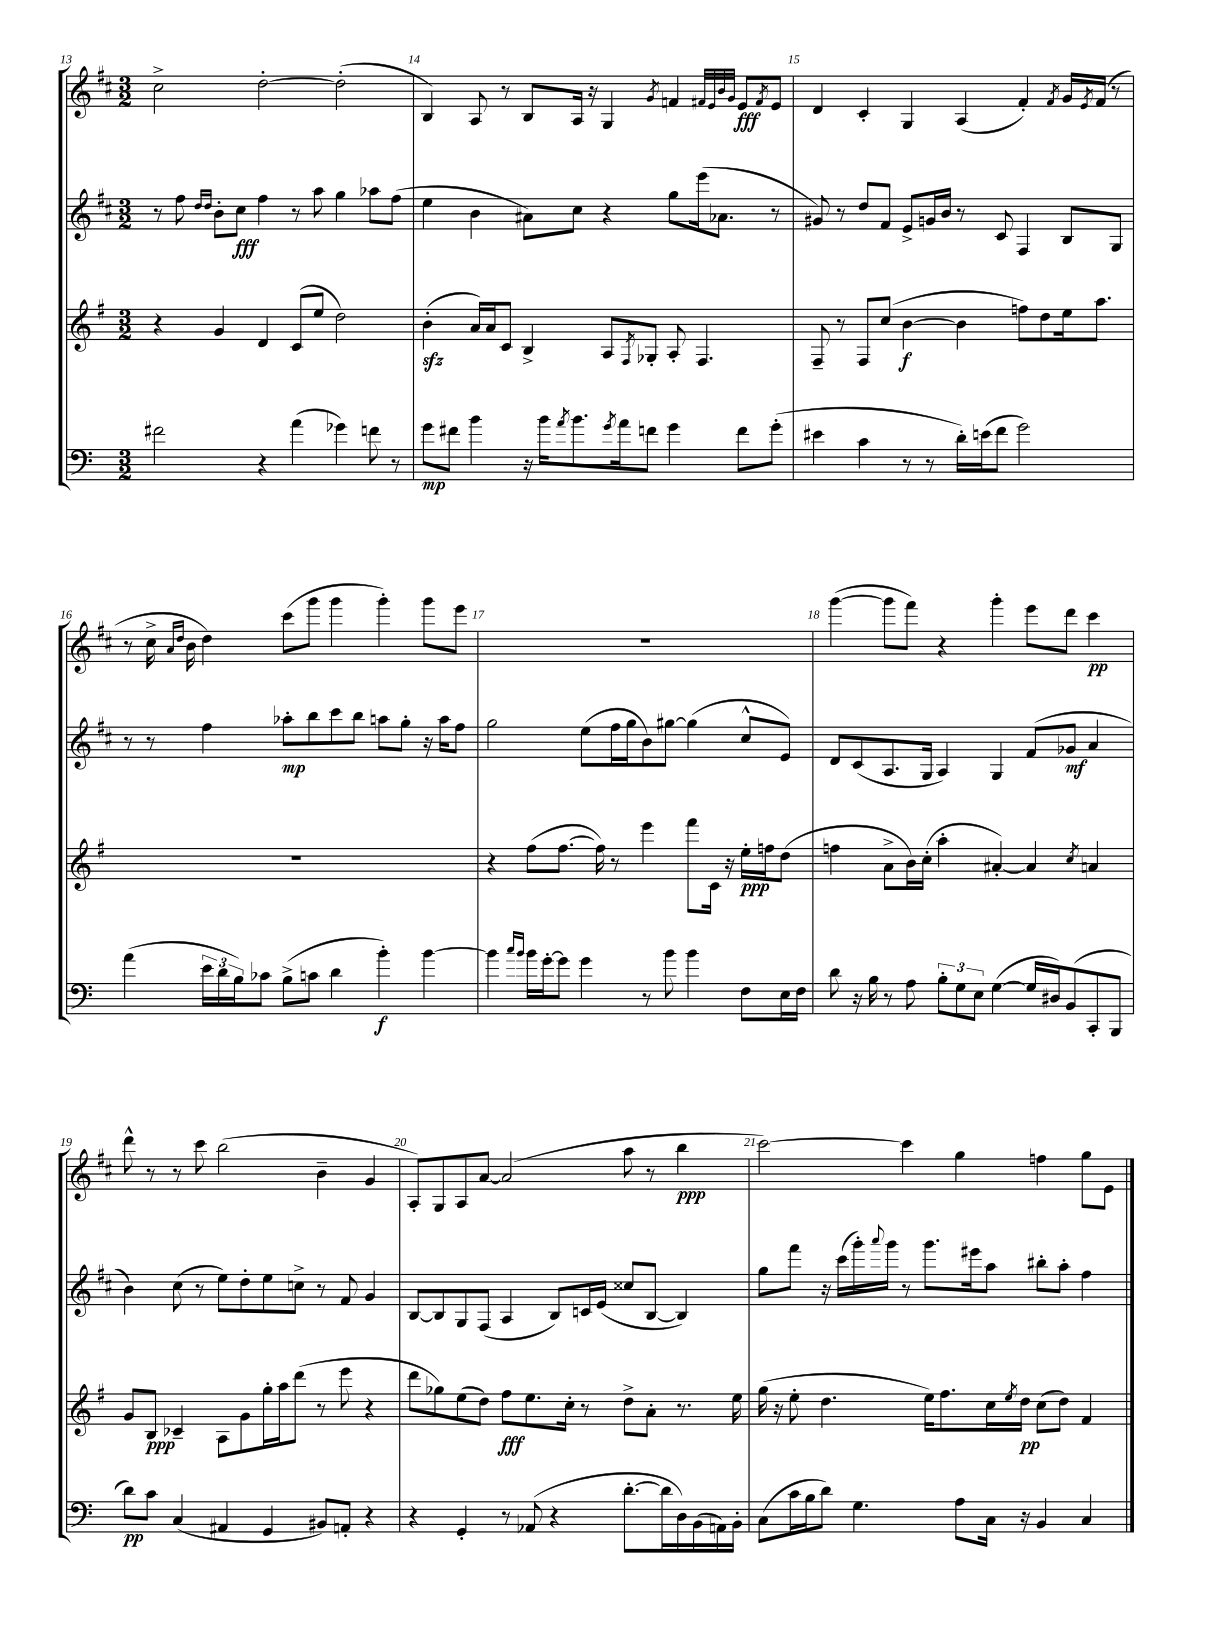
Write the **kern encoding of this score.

**kern	**dynam	**kern	**dynam	**kern	**dynam	**kern	**dynam
*part4	*part4	*part3	*part3	*part2	*part2	*part1	*part1
*staff4	*staff4	*staff3	*staff3	*staff2	*staff2	*staff1	*staff1
*clefF4	*	*clefG2	*	*clefG2	*	*clefG2	*
*k[]	*	*k[f#]	*	*k[f#c#]	*	*k[f#c#]	*
*M3/2	*	*M3/2	*	*M3/2	*	*M3/2	*
=13	=13	=13	=13	=13	=13	=13	=13
2f#X\	.	4r	.	8r	.	2cc#^\	.
.	.	.	.	8ff#\	.	.	.
.	.	.	.	16qqdd/LL	.	.	.
.	.	.	.	16qqdd/JJ	.	.	.
.	.	4g/	.	8b'\L	.	.	.
.	.	.	.	8cc#\J	fff	.	.
4r	.	4d/	.	4ff#\	.	[2dd'\	.
(4a\	.	(8c/L	.	8r	.	.	.
.	.	8ee/J	.	8aa\	.	.	.
4g-X\)	.	2dd\)	.	4gg\	.	(2dd'\]	.
8fn\	.	.	.	8aa-X\L	.	.	.
8r	.	.	.	(8ff#\J	.	.	.
=14	=14	=14	=14	=14	=14	=14	=14
8g\L	mp	(4bzz'\	.	4ee\	.	4B/)	.
8f#X\J	.	.	.	.	.	.	.
4b\	.	16a/LL)	.	4b\	.	8A/	.
.	.	16a/J	.	.	.	.	.
.	.	8c/J	.	.	.	8r	.
16r	.	4B^/	.	8a#X\L)	.	8B/L	.
16b\KL	.	.	.	.	.	.	.
8qa/	.	.	.	.	.	.	.
8.b\	.	.	.	8cc#\J	.	16A/Jk	.
.	.	.	.	.	.	16r	.
.	.	8A/L	.	4r	.	4G/	.
8qg/	.	.	.	.	.	.	.
16a\k	.	.	.	.	.	.	.
.	.	8qF#/	.	.	.	.	.
8fn\J	.	8G-X'/J	.	.	.	.	.
.	.	.	.	.	.	8qg/	.
4g\	.	8A'/	.	8gg\L	.	4fn/	.
.	.	4.F#/	.	(16eee\k	.	.	.
.	.	.	.	8.a-X\J	.	.	.
.	.	.	.	.	.	32qqf#X/LLL	.
.	.	.	.	.	.	32qqe/	.
.	.	.	.	.	.	32qqb/	.
.	.	.	.	.	.	32qqg/JJJ	.
8f\L	.	.	.	.	.	8e/L	fff
.	.	.	.	.	.	8qf#/	.
(8g'\J	.	.	.	8r	.	8e/J	.
=15	=15	=15	=15	=15	=15	=15	=15
4e#X\	.	8F#~/	.	8g#X/)	.	4d/	.
.	.	8r	.	8r	.	.	.
4c\	.	8F#/L	.	8dd/L	.	4c#'/	.
.	.	(8cc/J	.	8f#/J	.	.	.
8r	.	[4b\	f	8e^/L	.	4G/	.
8r	.	.	.	16gn/L	.	.	.
.	.	.	.	16b/JJ	.	.	.
16d'\LL)	.	4b\]	.	8r	.	(4A/	.
(16en\J	.	.	.	.	.	.	.
8f\J	.	.	.	8c#/	.	.	.
2g\)	.	8ffn\L)	.	4F#/	.	4f#'/)	.
.	.	8dd\	.	.	.	.	.
.	.	.	.	.	.	8qf#/	.
.	.	16ee\k	.	8B/L	.	16g/LL	.
.	.	.	.	.	.	8qe/	.
.	.	8.aa\J	.	.	.	(16f#/JJ	.
.	.	.	.	8G/J	.	8r	.
!!LO:LB:g=z
=16	=16	=16	=16	=16	=16	=16	=16
(4a\	.	1.r	.	8r	.	8r	.
.	.	.	.	8r	.	16cc#^\	.
.	.	.	.	.	.	16qqa/LL	.
.	.	.	.	.	.	16qqdd/JJ	.
.	.	.	.	.	.	16b\	.
24e\LL	.	.	.	4ff#\	.	4dd\)	.
24d\	.	.	.	.	.	.	.
24B\J)	.	.	.	.	.	.	.
8c-X\J	.	.	.	.	.	.	.
(8B^\L	.	.	.	8aa-X'\L	mp	(8ccc#\L	.
8cn\J	.	.	.	8bb\	.	8ggg\J	.
4d\	.	.	.	8ccc#\	.	4ggg\	.
.	.	.	.	8bb\J	.	.	.
4b'\)	f	.	.	8aan\L	.	4ggg'\)	.
.	.	.	.	8gg'\J	.	.	.
[4b\	.	.	.	16r	.	8ggg\L	.
.	.	.	.	16aa\KL	.	.	.
.	.	.	.	8ff#\J	.	8eee\J	.
=17	=17	=17	=17	=17	=17	=17	=17
4b\]	.	4r	.	2gg\	.	1.r	.
16qqcc/LL	.	.	.	.	.	.	.
16qqb/JJ	.	.	.	.	.	.	.
16b\LL	.	(8ff#\L	.	.	.	.	.
[16g'\J	.	.	.	.	.	.	.
8g\J]	.	[8.ff#\J	.	.	.	.	.
4g\	.	.	.	(8ee\L	.	.	.
.	.	16ff#\])	.	.	.	.	.
.	.	8r	.	16ff#\L	.	.	.
.	.	.	.	16gg\J	.	.	.
8r	.	4eee\	.	8b\)	.	.	.
8b\	.	.	.	[8gg#X\J	.	.	.
4b\	.	8fff#\L	.	(4gg#\]	.	.	.
.	.	16c\Jk	.	.	.	.	.
.	.	16r	.	.	.	.	.
8F\L	.	16ee'\LL	ppp	8cc#^^/L	.	.	.
.	.	16ffn\J	.	.	.	.	.
16E\L	.	(8dd\J	.	8e/J)	.	.	.
16F\JJ	.	.	.	.	.	.	.
=18	=18	=18	=18	=18	=18	=18	=18
8d\	.	4ffn\	.	8d/L	.	([4ggg\	.
16r	.	.	.	(8c#/	.	.	.
16B\	.	.	.	.	.	.	.
8r	.	8a^\L	.	8.A/	.	8ggg\L]	.
8A\	.	16b\L)	.	.	.	8fff#\J)	.
.	.	(16cc'\JJ	.	16G/Jk	.	.	.
12B'\L	.	4aa'\	.	4A/)	.	4r	.
12G\	.	.	.	.	.	.	.
12E\J	.	.	.	.	.	.	.
([4G\	.	[4a#X'/)	.	4G/	.	4ggg'\	.
16G/LL]	.	4a#/]	.	(8f#/L	.	8eee\L	.
16D#X/J)	.	.	.	.	.	.	.
(8BB/	.	.	.	8g-X/J	mf	8ddd\J	.
.	.	8qcc/	.	.	.	.	.
8CC'/	.	4an/	.	4a/	.	4ccc#\	pp
8BBB/J	.	.	.	.	.	.	.
!!LO:LB:g=z
=19	=19	=19	=19	=19	=19	=19	=19
8d\L)	pp	8g/L	.	4b\)	.	8ddd^^\	.
8c\J	.	8B/J	ppp	.	.	8r	.
(4C/	.	4c-X~/	.	(8cc#\	.	8r	.
.	.	.	.	8r	.	8ccc#\	.
4AA#X/	.	8A\L	.	8ee\L)	.	(2bb\	.
.	.	8g\	.	8dd'\	.	.	.
4GG/	.	16gg'\L	.	8ee\	.	.	.
.	.	16aa\J	.	.	.	.	.
.	.	(8ddd\J	.	8ccn^\J	.	.	.
8BB#X/L)	.	8r	.	8r	.	4b~\	.
8AAn'/J	.	8eee\	.	8f#/	.	.	.
4r	.	4r	.	4g/	.	4g/	.
=20	=20	=20	=20	=20	=20	=20	=20
4r	.	8ddd\L	.	[8B/L	.	8A'/L)	.
.	.	8gg-X\)	.	8B/]	.	8G/	.
4GG'/	.	(8ee\	.	8G/	.	8A/	.
.	.	8dd\J)	.	(8F#/J	.	[8a/J	.
8r	.	8ff#\L	fff	4A/	.	(2a/]	.
(8AA-X/	.	8.ee\	.	.	.	.	.
4r	.	.	.	8B/L)	.	.	.
.	.	16cc'\Jk	.	.	.	.	.
.	.	8r	.	16cn/L	.	.	.
.	.	.	.	(16e/JJ	.	.	.
[8.d'\L	.	8dd^\L	.	8cc##X/L	.	8aa\	.
.	.	8a'\J	.	[8B/J	.	8r	.
16d\L]	.	.	.	.	.	.	.
16D\)	.	8.r	.	4B/])	.	4bb\	ppp
(16BB\	.	.	.	.	.	.	.
16AAn\)	.	.	.	.	.	.	.
16BB'\JJ	.	16ee\	.	.	.	.	.
=21	=21	=21	=21	=21	=21	=21	=21
(8C\L	.	(16gg\	.	8gg\L	.	[2ccc#\)	.
.	.	16r	.	.	.	.	.
16c\L	.	8ee'\	.	8fff#\J	.	.	.
16B\J	.	.	.	.	.	.	.
8d\J)	.	4.dd\	.	16r	.	.	.
.	.	.	.	(16ccc#\LL	.	.	.
4.G\	.	.	.	16ggg'\)	.	.	.
.	.	.	.	8qqaaa/	.	.	.
.	.	.	.	16ggg\JJ	.	.	.
.	.	.	.	8r	.	4ccc#\]	.
.	.	16ee\KL)	.	8.ggg\L	.	.	.
.	.	8.ff#\	.	.	.	.	.
8A\L	.	.	.	.	.	4gg\	.
.	.	.	.	16eee#X\k	.	.	.
16C\Jk	.	16cc\L	.	8aa\J	.	.	.
.	.	8qee/	.	.	.	.	.
16r	.	16dd\JJ	pp	.	.	.	.
4BB/	.	(8cc\L	.	8bb#X'\L	.	4ffn\	.
.	.	8dd\J)	.	8aa'\J	.	.	.
4C/	.	4f#/	.	4ff#\	.	8gg\L	.
.	.	.	.	.	.	8e\J	.
==	==	==	==	==	==	==	==
*-	*-	*-	*-	*-	*-	*-	*-
